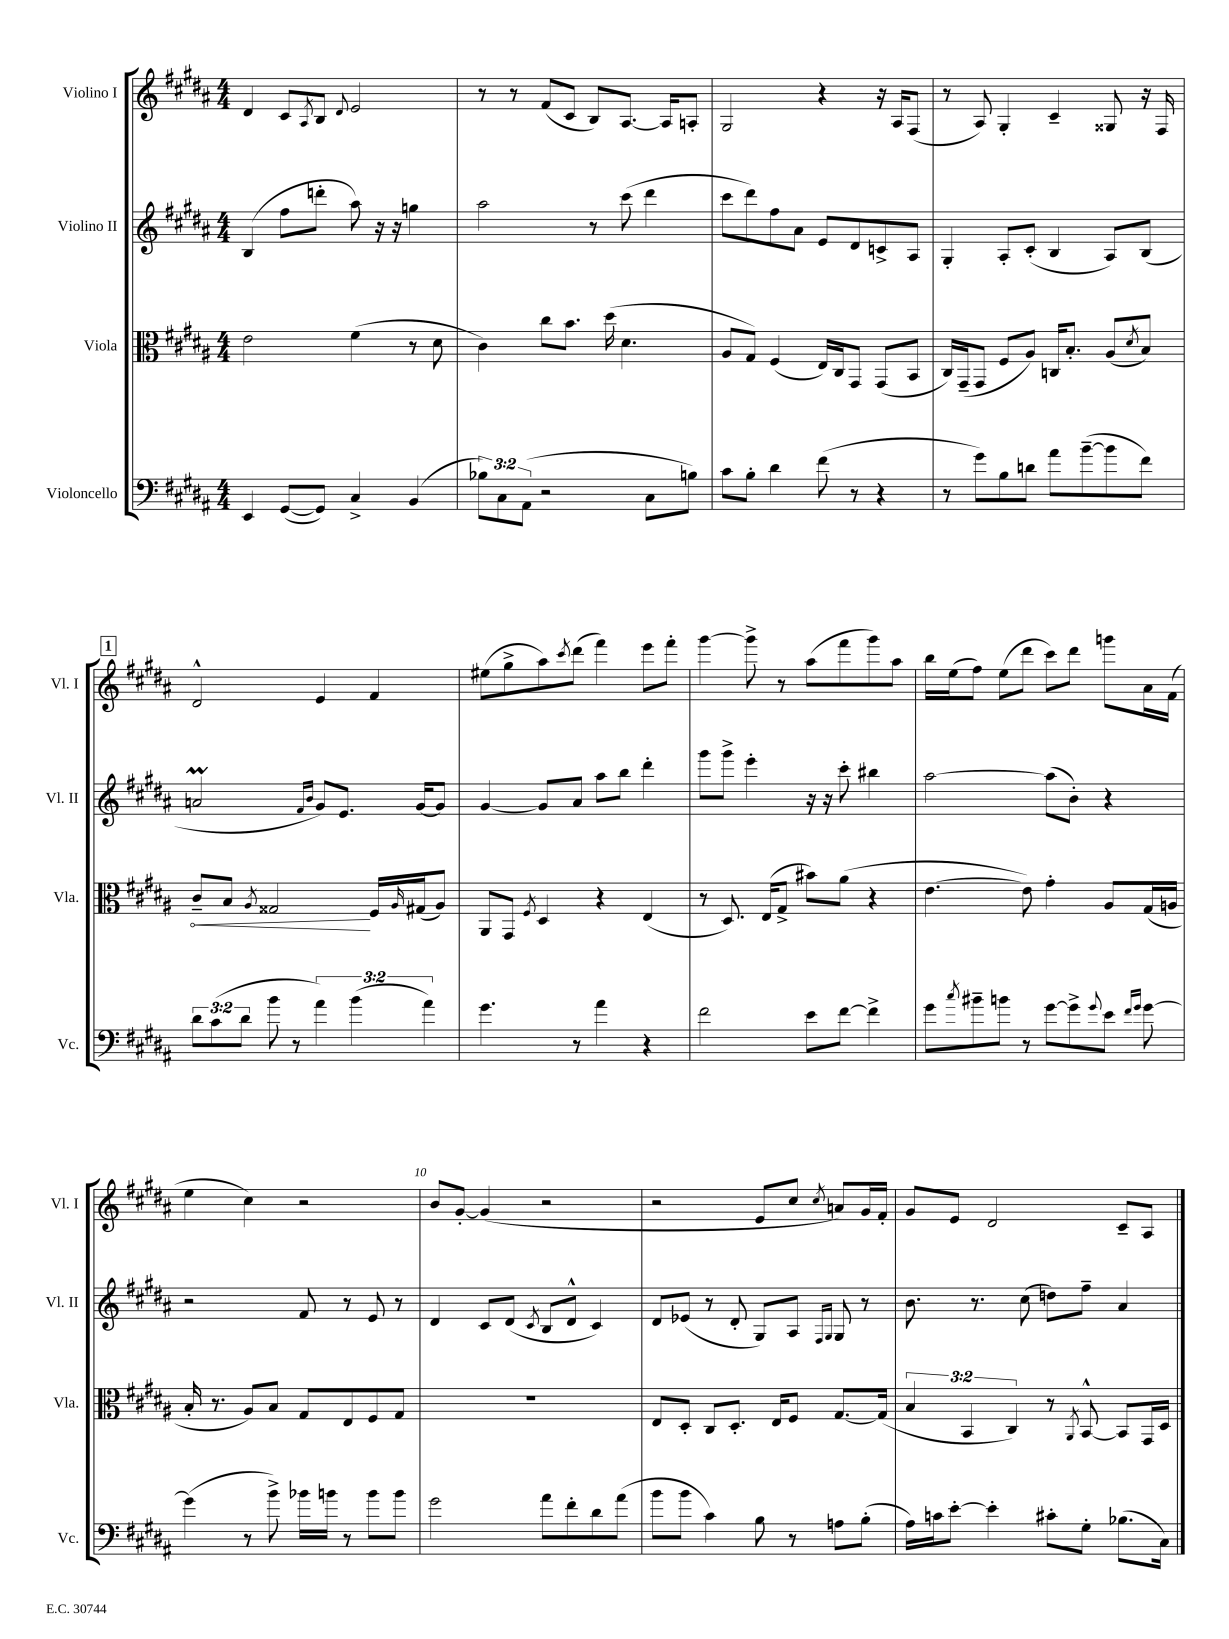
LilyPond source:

<<
\new StaffGroup <<
\new Staff = "s0" \with { instrumentName = "Violino I" shortInstrumentName = "Vl. I" } {
    \clef treble \key b \major \numericTimeSignature \time 4/4
    dis'4 cis'8 \acciaccatura { ais8 } b8 \appoggiatura { dis'8 } e'2 |
    r8 r8 fis'8( cis'8 b8) ais8.~ ais16 a8-. |
    gis2 r4 r16 ais16 fis8( |
    r8 ais8) gis4-. cis'4-- gisis8 r16 fis16 |
    \mark \markup { \box "1" } dis'2-^ e'4 fis'4 |
    eis''8( gis''8-> ais''8) \acciaccatura { cis'''8 } dis'''8( fis'''4) e'''8 fis'''8-. |
    gis'''4~ gis'''8-> r8 ais''8( fis'''8 gis'''8) ais''8 |
    b''16 e''16( fis''8) e''8( dis'''8 cis'''8) dis'''8 g'''8 ais'16 fis'16( |
    e''4 cis''4) r2 |
    b'8 gis'8~-. gis'4( r2 |
    r2 e'8 cis''8 \acciaccatura { cis''8 } a'8) gis'16 fis'16-. |
    gis'8 e'8 dis'2 cis'8-- ais8 \bar "|." |
}
\new Staff = "s1" \with { instrumentName = "Violino II" shortInstrumentName = "Vl. II" } {
    \clef treble \key b \major \numericTimeSignature \time 4/4
    b4( fis''8 d'''8-. ais''8) r16 r16 g''4 |
    ais''2 r8 cis'''8( dis'''4 |
    cis'''8 dis'''8) fis''8 ais'8 e'8 dis'8 c'8-> ais8 |
    gis4-. ais8-. cis'8-.( b4 ais8) b8( |
    \mark \markup { \box "1" } a'2\prall \grace { fis'16 b'16 } gis'8) e'8. gis'16~ gis'8 |
    gis'4~ gis'8 ais'8 ais''8 b''8 dis'''4-. |
    gis'''8 gis'''8-> e'''4-. r16 r16 cis'''8-. bis''4 |
    ais''2~ ais''8( b'8-.) r4 |
    r2 fis'8 r8 e'8 r8 |
    dis'4 cis'8 dis'8( \acciaccatura { cis'8 } b8 dis'8-^ cis'4) |
    dis'8 ees'8( r8 dis'8-. gis8) ais8 \grace { fis16 gis16 } gis8 r8 |
    b'8. r8. cis''8( d''8) fis''8-- ais'4 \bar "|." |
}
\new Staff = "s2" \with { instrumentName = "Viola" shortInstrumentName = "Vla." } {
    \clef alto \key b \major \numericTimeSignature \time 4/4 \override Staff.TupletNumber.text = #tuplet-number::calc-fraction-text
    e'2 fis'4( r8 dis'8 |
    cis'4) cis''8 b'8. dis''16( dis'4. |
    ais8 gis8) fis4( e16) cis16 gis,8 gis,8( b,8 |
    cis16) gis,16--( gis,8 fis8 ais8) c16 b8.-. ais8( \acciaccatura { dis'8 } b8) |
    \mark \markup { \box "1" } \once \override Hairpin.circled-tip = ##t cis'8--\< b8 \acciaccatura { ais8 } gisis2\! fis16 \grace { ais16 } gis16( ais8) |
    ais,8 gis,8 \acciaccatura { fis8 } dis4 r4 e4( |
    r8 dis8.) e16( gis8-> bis'8) ais'8( r4 |
    e'4.~ e'8) gis'4-. ais8 gis16( a16 |
    b16-. r8. ais8) b8 gis8 e8 fis8 gis8 |
    R1 |
    e8 dis8-. cis8 dis8.-. e16 fis8 gis8.~ gis16( |
    \tuplet 3/2 { b4 b,4 cis4) } r8 \acciaccatura { ais,8 } b,8~-^ b,8 gis,16 dis16 \bar "|." |
}
\new Staff = "s3" \with { instrumentName = "Violoncello" shortInstrumentName = "Vc." } {
    \clef bass \key b \major \numericTimeSignature \time 4/4 \override Staff.TupletNumber.text = #tuplet-number::calc-fraction-text
    e,4 gis,8~( gis,8) cis4-> b,4( |
    \tuplet 3/2 { bes8) cis8 ais,8( } r2 cis8 b8) |
    cis'8 b8-. dis'4 fis'8( r8 r4 |
    r8 gis'8) b8 d'8 ais'8 b'8~--( b'8 fis'8) |
    \mark \markup { \box "1" } \tuplet 3/2 { dis'8 cis'8( dis'8 } b'8 r8 \tuplet 3/2 { ais'4) b'4( ais'4) } |
    gis'4. r8 ais'4 r4 |
    fis'2 e'8 fis'8~ fis'4-> |
    gis'8 \acciaccatura { cis''8 } bis'8-- b'8 r8 gis'8~ gis'8-> \appoggiatura { gis'8 } e'8 \grace { fis'16 gis'16 } gis'8~ |
    gis'4( r8 b'8->) bes'16 b'16 r8 b'8 b'8 |
    gis'2 ais'8 fis'8-. dis'8 ais'8( |
    b'8 b'8 cis'4) b8 r8 a8 b8-.( |
    ais16) c'16 e'8~-. e'4-. cis'8-. gis8-. bes8.( cis16) \bar "|." |
}
>>
>>
\layout { \context { \Score \override BarNumber.break-visibility = ##(#f #t #t) barNumberVisibility = #(every-nth-bar-number-visible 5) } }
